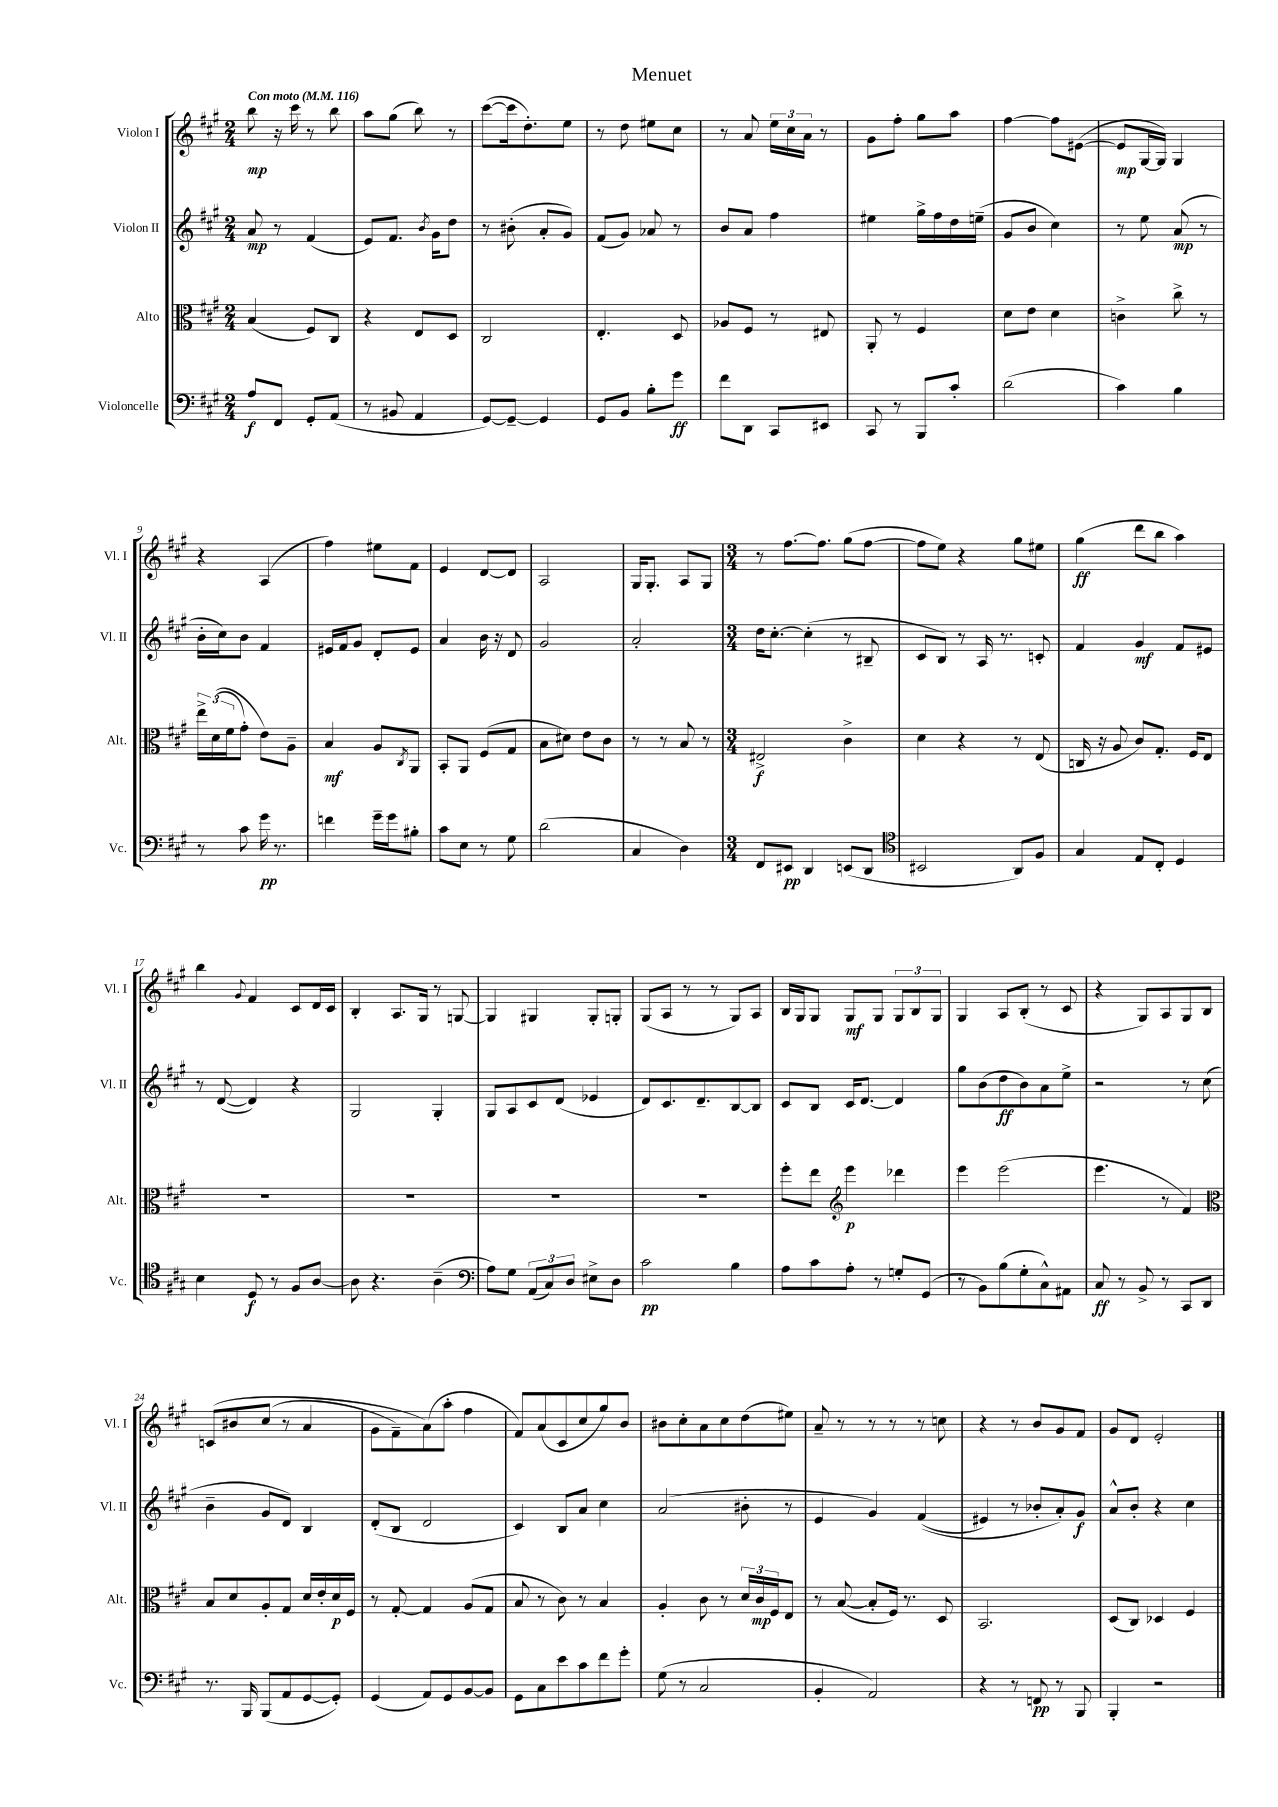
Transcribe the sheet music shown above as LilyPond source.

\header { title = "Menuet" }
<<
\new StaffGroup <<
\new Staff = "s0" \with { instrumentName = "Violon I" shortInstrumentName = "Vl. I" } {
    \clef treble \key a \major \numericTimeSignature \time 2/4 \tempo "Con moto" 4 = 116
    b''8\mp r16 cis'''16 r8 b''8 |
    a''8 gis''8( b''8) r8 |
    cis'''8~( cis'''16 d''8.-.) e''8 |
    r8 d''8 eis''8 cis''8 |
    r8 a'8 \tuplet 3/2 { e''16 cis''16 a'16 } r8 |
    gis'8 fis''8-. gis''8 a''8 |
    fis''4~ fis''8 eis'8~( |
    eis'8\mp gis16~ gis16) gis4 |
    r4 a4( |
    fis''4) eis''8 fis'8 |
    e'4 d'8~ d'8 |
    a2 |
    gis16 gis8.-. a8 gis8 |
    \numericTimeSignature \time 3/4 r8 fis''8.~ fis''8. gis''8( fis''8~ |
    fis''8 e''8) r4 gis''8 eis''8 |
    gis''4\ff( d'''8 b''8 a''4) |
    b''4 \appoggiatura { gis'8 } fis'4 cis'8 d'16 cis'16 |
    b4-. a8. gis16 r8 g8~ |
    g4 gis4 gis8-. g8-. |
    gis8( a8 r8 r8 gis8) a8 |
    b16 gis16 gis8 gis8\mf gis8 \tuplet 3/2 { gis8 b8 gis8 } |
    gis4 a8 b8-.( r8 cis'8 |
    r4 gis8) a8 gis8 b8 |
    c'8\( bis'8 cis''8( r8 a'4 |
    gis'8 fis'8--) a'8(\) a''8-. fis''4 |
    fis'8) a'8( cis'8 cis''8 gis''8) b'8 |
    bis'8 cis''8-. a'8 cis''8 d''8( eis''8) |
    a'8-- r8 r8 r8 r8 c''8 |
    r4 r8 b'8 gis'8 fis'8 |
    gis'8 d'8 e'2-. \bar "|." |
}
\new Staff = "s1" \with { instrumentName = "Violon II" shortInstrumentName = "Vl. II" } {
    \clef treble \key a \major \numericTimeSignature \time 2/4
    a'8\mp r8 fis'4( |
    e'8) fis'8. \acciaccatura { b'8 } gis'16 d''8 |
    r8 bis'8-.( a'8-. gis'8) |
    fis'8( gis'8) aes'8 r8 |
    b'8 a'8 fis''4 |
    eis''4 gis''16-> fis''16 d''16 e''16--( |
    gis'8 b'8 cis''4) |
    r8 e''8 a'8\mp( r8 |
    b'16-. cis''16) b'8 fis'4 |
    eis'16 fis'16 gis'8 d'8-. eis'8 |
    a'4 b'16 r16 d'8 |
    gis'2 |
    a'2-. |
    \numericTimeSignature \time 3/4 d''16 cis''8.~-. cis''4-.( r8 bis8-- |
    cis'8 b8) r8 a16 r8. c'8-. |
    fis'4 gis'4\mf fis'8 eis'8 |
    r8 d'8~( d'4) r4 |
    gis2 gis4-. |
    gis8 a8 cis'8 d'8( ees'4 |
    d'8) cis'8. d'8.-- b8~ b8 |
    cis'8 b8 cis'16 d'8.~ d'4 |
    gis''8 b'8( d''8\ff b'8) a'8 e''8-> |
    r2 r8 cis''8( |
    b'4-- gis'8 d'8) b4 |
    d'8-.( b8 d'2 |
    cis'4) b8 a'8 cis''4 |
    a'2( bis'8-. r8 |
    e'4 gis'4) fis'4(\( |
    eis'4) r8 bes'8-. a'8-.\) gis'8\f |
    a'8-^ b'8-. r4 cis''4 \bar "|." |
}
\new Staff = "s2" \with { instrumentName = "Alto" shortInstrumentName = "Alt." } {
    \clef alto \key a \major \numericTimeSignature \time 2/4
    b4( fis8) cis8 |
    r4 e8 d8 |
    cis2 |
    e4.-. d8 |
    aes8 fis8 r8 eis8 |
    a,8-. r8 fis4 |
    d'8 e'8 d'4 |
    c'4-> cis''8-> r8 |
    \tuplet 3/2 { e''16-> d'16(\( fis'16 } gis'8-.) e'8\) a8-- |
    b4\mf a8 \acciaccatura { cis8 } a,8 |
    b,8-. a,8 fis8( gis8 |
    b8 dis'8) e'8 cis'8 |
    r8 r8 b8 r8 |
    \numericTimeSignature \time 3/4 eis2->\f cis'4-> |
    d'4 r4 r8 e8( |
    c16 r16 a8 cis'8) gis8.-. fis16 e8 |
    R2. |
    R2. |
    R2. |
    R2. |
    fis''8-. e''8 \clef treble e'''4\p des'''4 |
    e'''4 e'''2( |
    e'''4. r8 fis'4) |
    \clef alto b8 d'8 a8-. gis8 d'16 e'16-. d'16\p fis16 |
    r8 gis8~-. gis4 a8( gis8 |
    b8 r8 cis'8) r8 b4 |
    a4-. cis'8 r8 \tuplet 3/2 { d'16 cis'16\mp fis16 } e8 |
    r8 b8~( b8-. fis16) r8. d8 |
    b,2. |
    d8( cis8) des4 fis4 \bar "|." |
}
\new Staff = "s3" \with { instrumentName = "Violoncelle" shortInstrumentName = "Vc." } {
    \clef bass \key a \major \numericTimeSignature \time 2/4
    a8\f fis,8 gis,8-. a,8( |
    r8 bis,8 a,4 |
    gis,8~) gis,8~-- gis,4 |
    gis,8 b,8 b8-. gis'8\ff |
    fis'8 d,8 cis,8 eis,8 |
    cis,8 r8 b,,8 cis'8-. |
    d'2( |
    cis'4) b4 |
    r8 cis'8 gis'16\pp r8. |
    f'4 gis'16-- gis'16 bis8-. |
    cis'8 e8 r8 gis8 |
    d'2( |
    cis4 d4) |
    \numericTimeSignature \time 3/4 fis,8 eis,8\pp d,4 e,8( d,8 |
    \clef tenor bis,2 a,8) fis8 |
    gis4 e8 cis8-. d4 |
    b4 d8\f r8 fis8 a8~ |
    a8 r4. a4--( |
    \clef bass a8) gis8 \tuplet 3/2 { a,8( cis8) d8 } eis8-> d8 |
    cis'2\pp b4 |
    a8 cis'8 a8-. r8 g8-. gis,8( |
    r8 b,8) b8( gis8-. cis8-^) ais,8 |
    cis8\ff r8 b,8-> r8 cis,8 d,8 |
    r8. b,,16 b,,8( a,8 gis,8~ gis,8-.) |
    gis,4( a,8) gis,8 b,8~ b,8 |
    gis,8 cis8 e'8 cis'8 fis'8 gis'8-. |
    gis8( r8 cis2 |
    b,4-. a,2) |
    r4 r8 f,8\pp r8 b,,8 |
    b,,4-. r2 \bar "|." |
}
>>
>>
